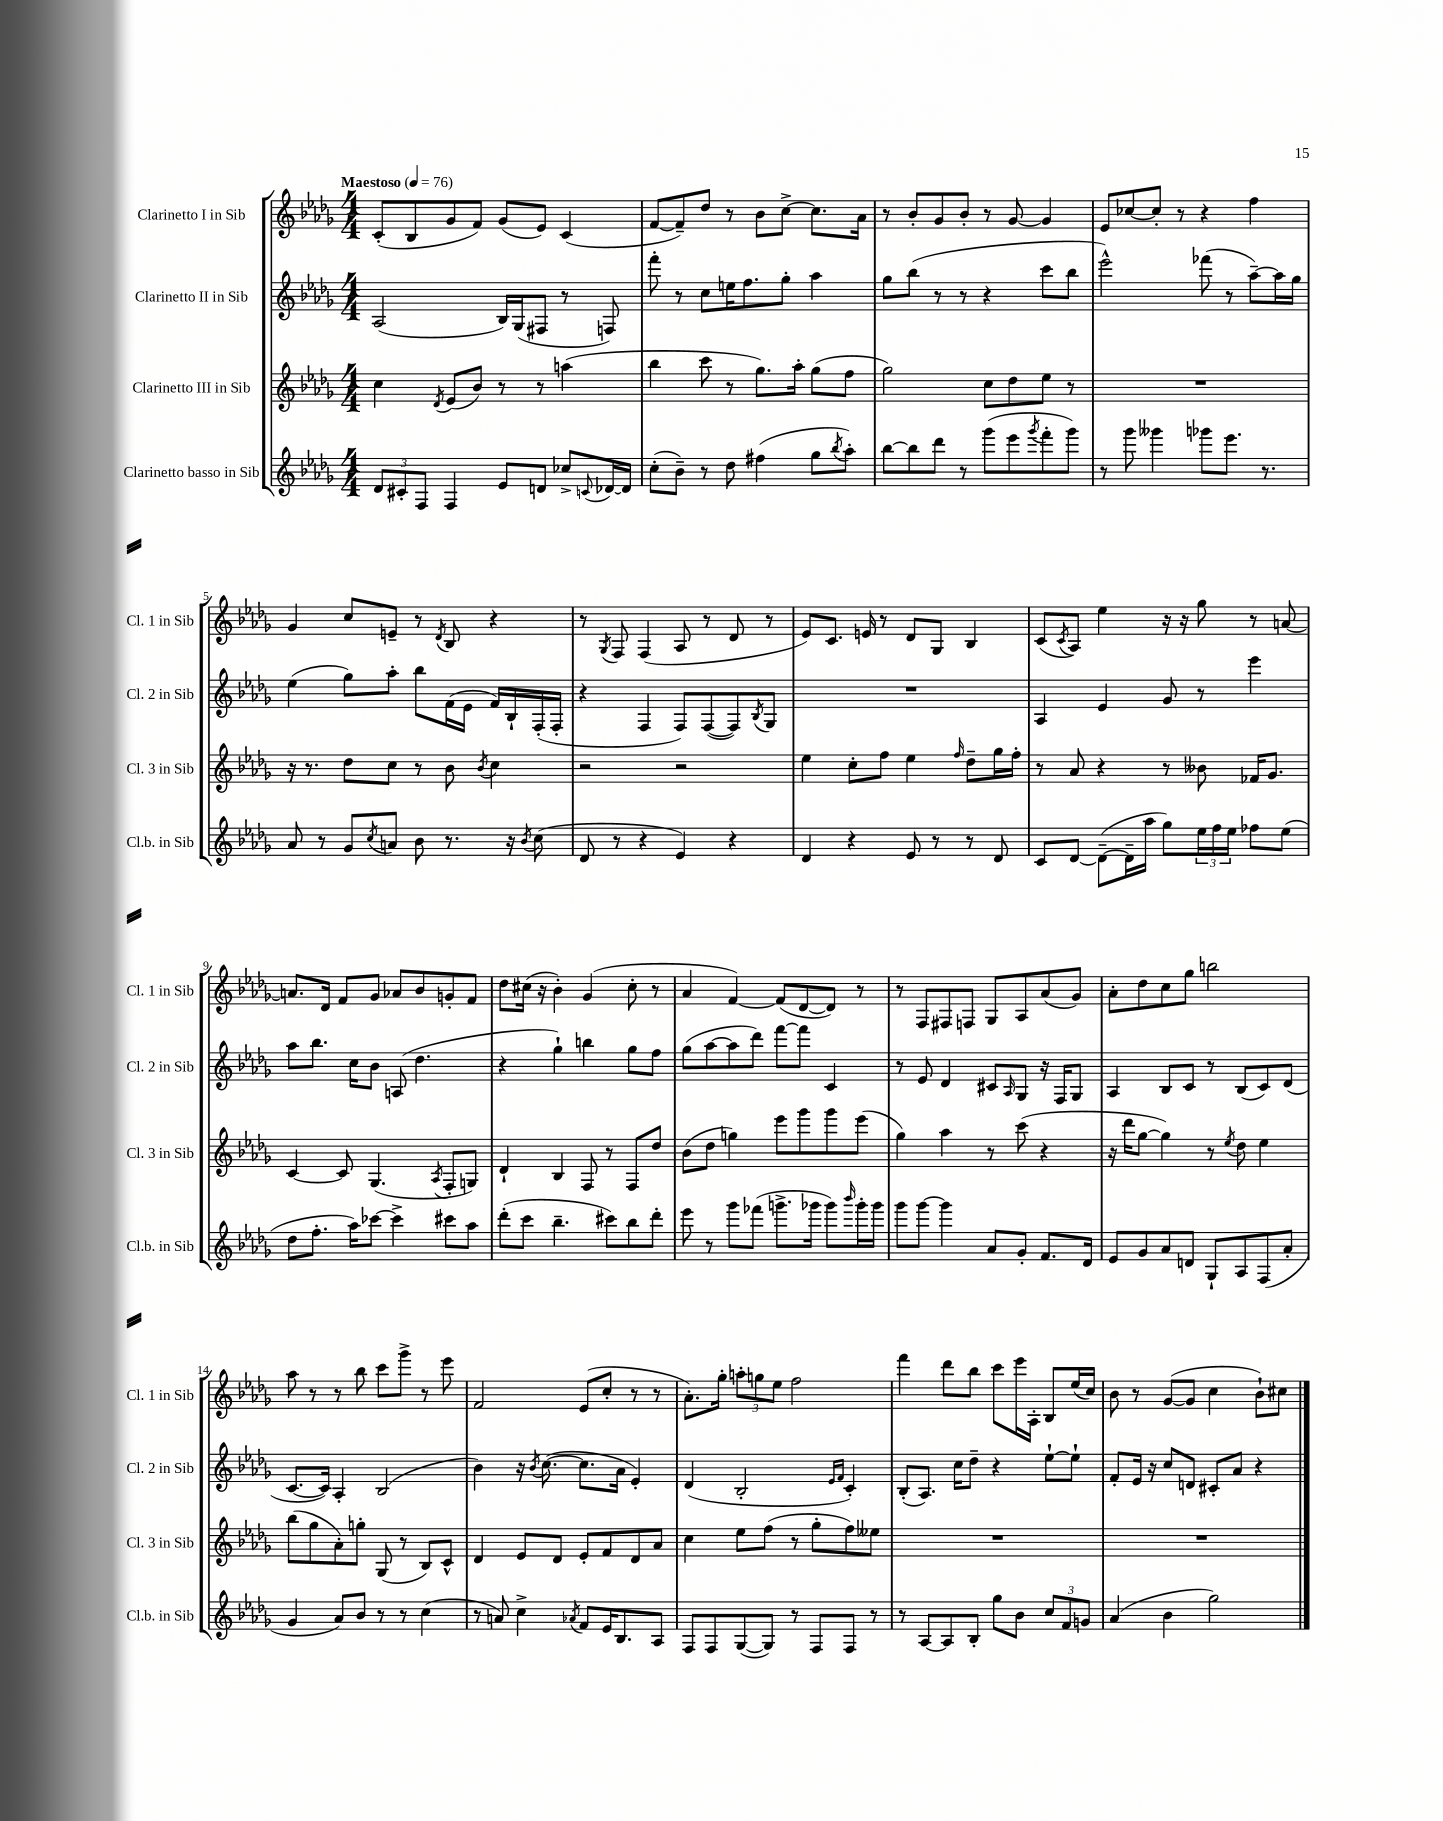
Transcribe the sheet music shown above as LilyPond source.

<<
\new StaffGroup <<
\new Staff = "s0" \with { instrumentName = "Clarinetto I in Sib" shortInstrumentName = "Cl. 1 in Sib" } {
    \clef treble \key des \major \numericTimeSignature \time 4/4 \tempo "Maestoso" 4 = 76
    c'8-.( bes8 ges'8 f'8) ges'8( ees'8) c'4( |
    f'8~ f'8--) des''8 r8 bes'8 c''8~-> c''8. aes'16 |
    r8 bes'8-. ges'8 bes'8-. r8 ges'8~ ges'4 |
    ees'8 ces''8~ ces''8-. r8 r4 f''4 |
    ges'4 c''8 e'8-- r8 \acciaccatura { des'8 } bes8 r4 |
    r8 \acciaccatura { ges8 } f8 f4( aes8 r8 des'8 r8 |
    ees'8) c'8. e'16 r8 des'8 ges8 bes4 |
    c'8( \acciaccatura { c'8 } aes8) ees''4 r16 r16 ges''8 r8 a'8~ |
    a'8. des'16 f'8 ges'8 aes'8 bes'8 g'8-. f'8 |
    des''8 cis''16( r16 bes'4-.) ges'4( cis''8-. r8 |
    aes'4 f'4~) f'8( des'8~ des'8) r8 |
    r8 f8 fis8 f8 ges8 aes8 aes'8( ges'8) |
    aes'8-. des''8 c''8 ges''8 b''2 |
    aes''8 r8 r8 bes''8 c'''8 ges'''8-> r8 ees'''8 |
    f'2 ees'8( c''8-. r8 r8 |
    aes'8.-.) ges''16-. \tuplet 3/2 { a''8-. g''8 ees''8 } f''2 |
    f'''4 des'''8 bes''8 c'''8 ees'''16 aes16-. bes8 ees''16( c''16) |
    bes'8 r8 ges'8~( ges'8 c''4 bes'8-!) cis''8 \bar "|." |
}
\new Staff = "s1" \with { instrumentName = "Clarinetto II in Sib" shortInstrumentName = "Cl. 2 in Sib" } {
    \clef treble \key des \major \numericTimeSignature \time 4/4
    aes2( bes16) ges16( fis8 r8 f8) |
    f'''8-. r8 c''8 e''16 f''8. ges''8-. aes''4 |
    ges''8 bes''8( r8 r8 r4 c'''8 bes''8 |
    ees'''2-^) fes'''8( r8 aes''8~--) aes''16 ges''16 |
    ees''4( ges''8) aes''8-. bes''8 f'16( ees'16 f'16) bes16-! f16-.( f16-. |
    r4 f4 f8) f8~( f8) \acciaccatura { bes8 } ges8 |
    R1 |
    aes4 ees'4 ges'8 r8 ees'''4 |
    aes''8 bes''8. c''16 bes'8 a8( des''4. |
    r4 ges''4-!) b''4 ges''8 f''8 |
    ges''8( aes''8~ aes''8 des'''8) f'''8~ f'''8 c'4 |
    r8 ees'8 des'4 cis'8 \grace { aes16 } ges8 r16 f16 ges8 |
    aes4 bes8 c'8 r8 bes8( c'8) des'8( |
    c'8.~ c'16) aes4-. bes2( |
    bes'4) r16 \acciaccatura { bes'8 } c''8.~( c''8. aes'16 ees'4-.) |
    des'4( bes2-. \grace { ees'16 f'16 } c'4-.) |
    bes8-.( aes8.) c''16 des''8-- r4 ees''8~-! ees''8-! |
    f'8-. ees'16 r16 c''8 d'8 cis'8-. aes'8 r4 \bar "|." |
}
\new Staff = "s2" \with { instrumentName = "Clarinetto III in Sib" shortInstrumentName = "Cl. 3 in Sib" } {
    \clef treble \key des \major \numericTimeSignature \time 4/4
    c''4 \acciaccatura { des'8 } ees'8( bes'8) r8 r8 a''4( |
    bes''4 c'''8 r8 ges''8.) aes''16-. ges''8( f''8 |
    ges''2) c''8 des''8 ees''8 r8 |
    R1 |
    r16 r8. des''8 c''8 r8 bes'8 \acciaccatura { bes'8 } c''4 |
    r2 r2 |
    ees''4 c''8-. f''8 ees''4 \grace { f''16 } des''8-- ges''16 f''16-. |
    r8 aes'8 r4 r8 beses'8 fes'16 ges'8. |
    c'4~ c'8 ges4.( \acciaccatura { aes8 } f8-. g8) |
    des'4-! bes4 f8 r8 f8 des''8 |
    bes'8( des''8 g''4) ees'''8 ges'''8 ges'''8 ees'''8( |
    ges''4) aes''4 r8 c'''8( r4 |
    r16 des'''16 ges''8~ ges''4) r8 \acciaccatura { ees''8 } des''8 ees''4 |
    bes''8( ges''8 aes'8-.) g''8-. ges8( r8 bes8) c'8-^ |
    des'4 ees'8 des'8 ees'8-. f'8 des'8 aes'8 |
    c''4 ees''8 f''8( r8 ges''8-. f''8) eeses''8 |
    R1 |
    R1 \bar "|." |
}
\new Staff = "s3" \with { instrumentName = "Clarinetto basso in Sib" shortInstrumentName = "Cl.b. in Sib" } {
    \clef treble \key des \major \numericTimeSignature \time 4/4
    \tuplet 3/2 { des'8 cis'8-. f8 } f4 ees'8 d'8 ces''8-> \appoggiatura { c'8 } des'16~ des'16 |
    c''8-.( bes'8--) r8 des''8 fis''4( ges''8 \acciaccatura { bes''8 } aes''8-.) |
    bes''8~ bes''8 des'''8 r8 ges'''8( ees'''8 \acciaccatura { ges'''8 } f'''8-. ges'''8) |
    r8 ges'''8 geses'''4 ges'''8 ees'''8. r8. |
    aes'8 r8 ges'8 \acciaccatura { c''8 } a'8 bes'8 r8. r16 \acciaccatura { bes'8 } c''8( |
    des'8 r8 r4 ees'4) r4 |
    des'4 r4 ees'8 r8 r8 des'8 |
    c'8 des'8~ des'8~--( des'16-- aes''16 ges''8) \tuplet 3/2 { ees''16 f''16 ees''16 } fes''8 ees''8( |
    des''8 f''8.-. aes''16) ces'''8~ ces'''4-> cis'''8 aes''8 |
    des'''8-.( c'''8 bes''4.-- cis'''8) bes''8 des'''8-. |
    ees'''8 r8 ges'''8 fes'''8( g'''8.-> ges'''16 ges'''8) \grace { bes'''16 } ges'''16-. ges'''16 |
    ges'''8 ges'''8~ ges'''4 aes'8 ges'8-. f'8. des'16 |
    ees'8 ges'8 aes'8 d'8 ges8-! aes8 f8( aes'8-. |
    ges'4 aes'8) bes'8 r8 r8 c''4( |
    r8 a'8) c''4-> \acciaccatura { aes'8 } f'8 ees'16 bes8. aes8 |
    f8 f8 ges8~( ges8) r8 f8 f8 r8 |
    r8 aes8~ aes8 bes8-. ges''8 bes'8 \tuplet 3/2 { c''8 f'8 g'8 } |
    aes'4( bes'4 ges''2) \bar "|." |
}
>>
>>
